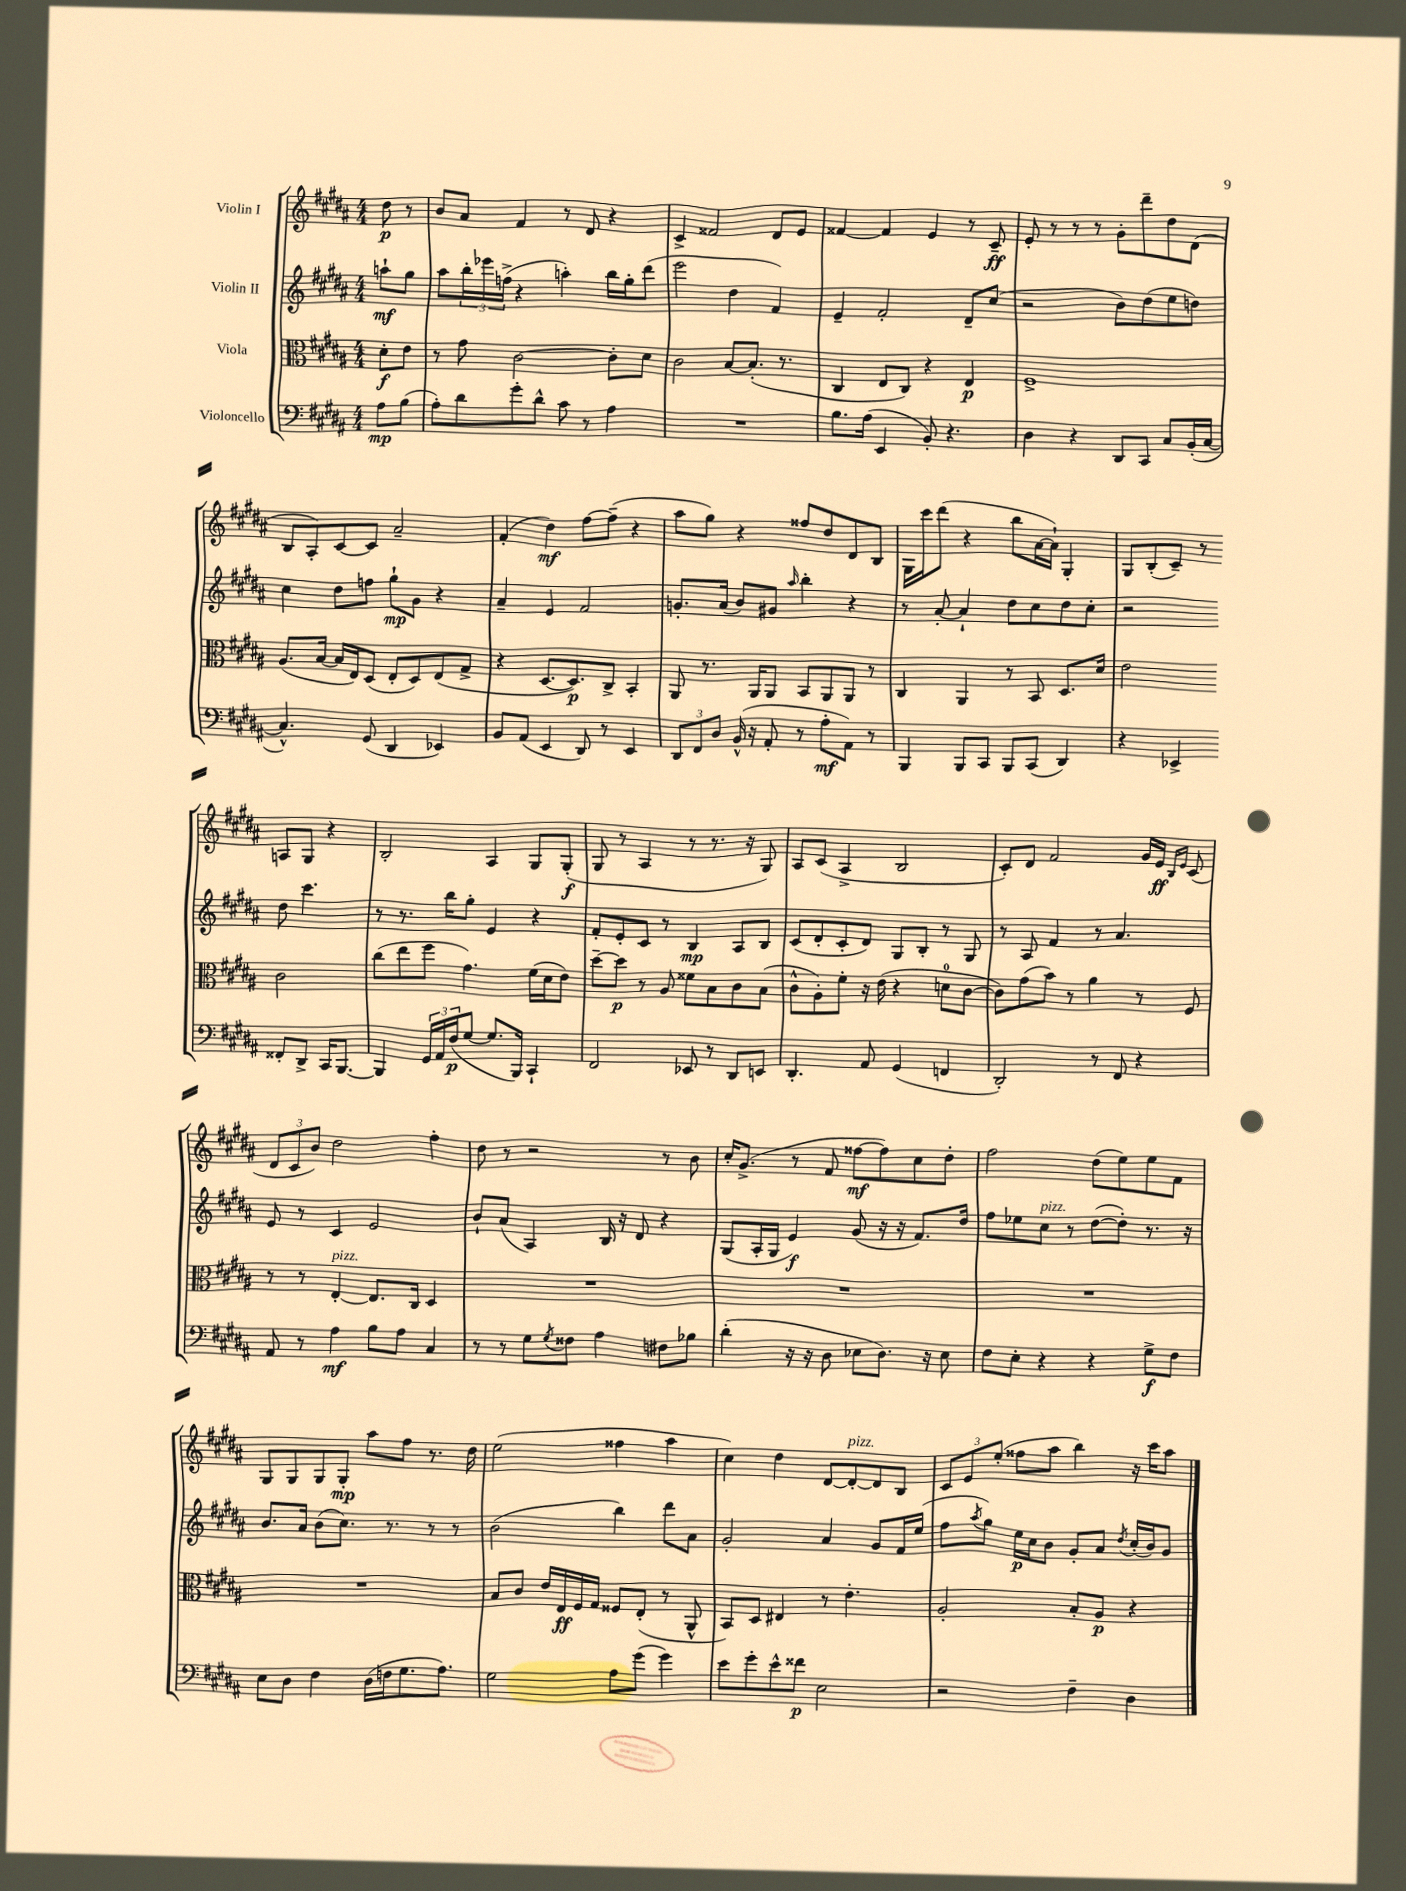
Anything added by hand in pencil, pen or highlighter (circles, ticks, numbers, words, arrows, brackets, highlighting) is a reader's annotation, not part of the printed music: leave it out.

**kern	**kern	**kern	**kern
*staff4	*staff3	*staff2	*staff1
*clefF4	*clefC3	*clefG2	*clefG2
*k[f#c#g#d#a#]	*k[f#c#g#d#a#]	*k[f#c#g#d#a#]	*k[f#c#g#d#a#]
*M4/4	*M4/4	*M4/4	*M4/4
8A#	8d#'	8aa`	8dd#
(8B	8e	8gg#	8r
=	=	=	=
8A#')	8r	8aa#	8b
8d#	8g#	24bb'	8a#
.	.	24eee-	.
.	.	(24ff^	.
8g#'	[2c#	4r	4f#
8d#^^	.	.	.
8c#	.	4aa')	8r
8r	.	.	8d#
4A#	8c#']	16bb	4r
.	.	16gg#'	.
.	8d#	(8ddd#	.
=	=	=	=
1r	2c#	2eee	4c#^
.	.	.	2f##
.	[8B	4dd#	.
.	(8.B']	.	.
.	.	4f#)	8d#
.	8.r	.	.
.	.	.	8e
=	=	=	=
8.B	4C#	4e~	[4f##
(16A#	.	.	.
4EE	8E	2f#'	4f##]
.	8C#)	.	.
8BB')	4r	.	4e
4.r	.	.	.
.	4E	8d#~	8r
.	.	(8cc#	8c#~
=	=	=	=
4D#	1F#^	2r	8e'
.	.	.	8r
4r	.	.	8r
.	.	.	8r
8DD#	.	8b)	8g#'
8CC#	.	(8dd#	8ddd#~
8C#	.	8ee	8dd#
(16BB'	.	8dd)	(8d#
[16C#	.	.	.
=	=	=	=
4.C#^^])	(8.A#	4cc#	8B
.	.	.	8A#')
.	[16B	.	.
.	16B]	8dd#	[8c#
.	16E)	.	.
(8GG#	(8D#	8ff	8c#]
4DD#	8E'	8gg#`	2a#~
.	8D#)	8g#	.
4EE-)	(8E	4r	.
.	8G#^	.	.
=	=	=	=
8BB	4r	4a#~	(4f#'
(8AA#	.	.	.
4EE	[8.D#	4e	4dd#)
.	8.D#])	.	.
8DD#)	.	2f#	[8ff#
8r	8C#^	.	(8ff#~]
4EE	4BB'	.	4r
=	=	=	=
12DD#	8AA#	8.g'	8aa#
12FF#	.	.	.
.	8.r	.	8gg#)
12D#	.	.	.
.	.	(16a#	.
(16BB^^	.	8b)	4r
16r	16AA#	.	.
8AA#'	8AA#	8g#	.
.	.	16qqaa#	.
8r	8BB	4bb'	8ff##
8A#'	8AA#	.	8dd#
8AA#)	8AA#	4r	8d#
8r	8r	.	8B
=	=	=	=
4BBB	4C#	8r	16G#
.	.	.	16ccc#
.	.	[8a#'	(8ddd#
8BBB	4AA#	4a#`]	4r
8CC#	.	.	.
8BBB	8r	8dd#	8bb
(8CC#	8BB	8cc#	[16a#
.	.	.	16a#`])
4DD#)	8.D#	8dd#	4G#'
.	.	8cc#'	.
.	16d#	.	.
=	=	=	=
4r	2e	2r	8G#
.	.	.	(8B'
4EE-^	.	.	8c#~)
.	.	.	8r
8FF##'	2c#	8dd#	8A
8DD#^	.	4.ccc#	8G#
16CC#	.	.	4r
[8.BBB	.	.	.
=	=	=	=
4BBB]	(8cc#	8r	2B'
.	8ee	8.r	.
24GG#	8ff#	.	.
24AA#	.	.	.
.	.	16bb	.
(24F#	.	.	.
[8G#	4.g#)	8gg#'	.
8.G#]	.	4e	4A#
16BBB)	.	.	.
4CC#`	(16f#	4r	8G#
.	16d#	.	.
.	8e)	.	(8G#'
=	=	=	=
2FF#	[8dd#~	8f#'	8G#
.	8dd#]	8e'	8r
.	8r	8c#	4A#
.	8A#	8r	.
8EE-	8f##	4B	8r
8r	8B	.	8.r
8DD#	8c#	8A#	.
.	.	.	16r
8EE	(8B	8B	8G#)
=	=	=	=
4.DD#'	8c#^^	(8c#	8A#
.	8A#')	8d#'	(8c#
.	8f#'	8c#'	4A#^
8AA#	16r	8d#)	.
.	(16e	.	.
(4GG#	4r	8G#	2B
.	.	8B'	.
4FF	8d	8r	.
.	[8c#	8G#	.
=	=	=	=
2DD#')	8c#])	8r	8c#')
.	(8g#	8A#	8d#
.	8b)	4f#	2f#
.	8r	.	.
8r	4a#	8r	.
8FF#	.	4.a#	.
4r	8r	.	16g#
.	.	.	16e
.	.	.	16qqB
.	.	.	16qqe
.	8F#	.	(8c#
=	=	=	=
8AA#	8r	8e	12d#
.	.	.	12c#
8r	8r	8r	.
.	.	.	12b)
4A#	[4E'	4c#	2dd#
8B	8.E]	2e	.
8A#	.	.	.
.	16C#	.	.
4C#	4D#	.	4ff#'
=	=	=	=
8r	1r	8b`	8dd#
8r	.	(8a#	8r
8G#	.	4A#)	2r
8qG#	.	.	.
8F##	.	.	.
4A#	.	16B	.
.	.	16r	.
.	.	8d#	.
8F#	.	4r	8r
8B-	.	.	8b
=	=	=	=
(4d#'	1r	(8G#	16cc#'
.	.	.	(8.g#^
.	.	16A#'	.
.	.	16G#	.
16r	.	4e)	8r
16r	.	.	.
8D#	.	.	8f#
8E-	.	(8g#	[8ff##
8.D#)	.	16r	8ff##])
.	.	16r	.
.	.	8.f#)	8cc#
16r	.	.	.
8E-	.	.	8dd#'
.	.	16dd#	.
=	=	=	=
8F#	1r	8ff#	2ff#
8E'	.	8ee-	.
4r	.	8cc#	.
.	.	8r	.
4r	.	([8dd#	(8dd#
.	.	8dd#'])	8ee)
8G#^	.	8.r	8ee
8F#	.	.	8f#
.	.	16r	.
=	=	=	=
8E	1r	8.b	8G#
8D#	.	.	8G#
.	.	16a#	.
4F#	.	(8b	8G#
.	.	8.cc#)	8G#'
(16D#	.	.	8aa#
16F	.	8.r	.
8.G#	.	.	8ff#
.	.	8r	8.r
8.A#)	.	.	.
.	.	8r	.
.	.	.	16dd#
=	=	=	=
2G#	8B	(2b	(2ee
.	8c#	.	.
.	16e	.	.
.	16E	.	.
.	16F#	.	.
.	16G#	.	.
8A#	8F##	4bb)	4ff##
(8g#	(8E'	.	.
4g#)	8r	8ddd#	4aa#
.	8AA#^^	8a#	.
=	=	=	=
8e	8BB)	2g#'	4cc#)
8g#'	8D#	.	.
8e^^	4E#	.	4dd#
8f##	.	.	.
2E	8r	4a#	[8d#
.	4.e'	.	8d#'_
.	.	8g#	8d#]
.	.	16f#	8B
.	.	(16ee	.
=	=	=	=
2r	2A#'	8ff#	12c#
.	.	.	12e
.	.	8qaa#	.
.	.	8gg#)	.
.	.	.	(12ee'
.	.	16ee	8ff##
.	.	16cc#	.
.	.	8b	8aa#
4F#~	8B'	8g#'	4bb)
.	8A#	8a#	.
.	.	8qdd#	.
4D#	4r	(16cc#'	16r
.	.	16b)	16ccc#
.	.	8g#	8aa#
==	==	==	==
*-	*-	*-	*-
